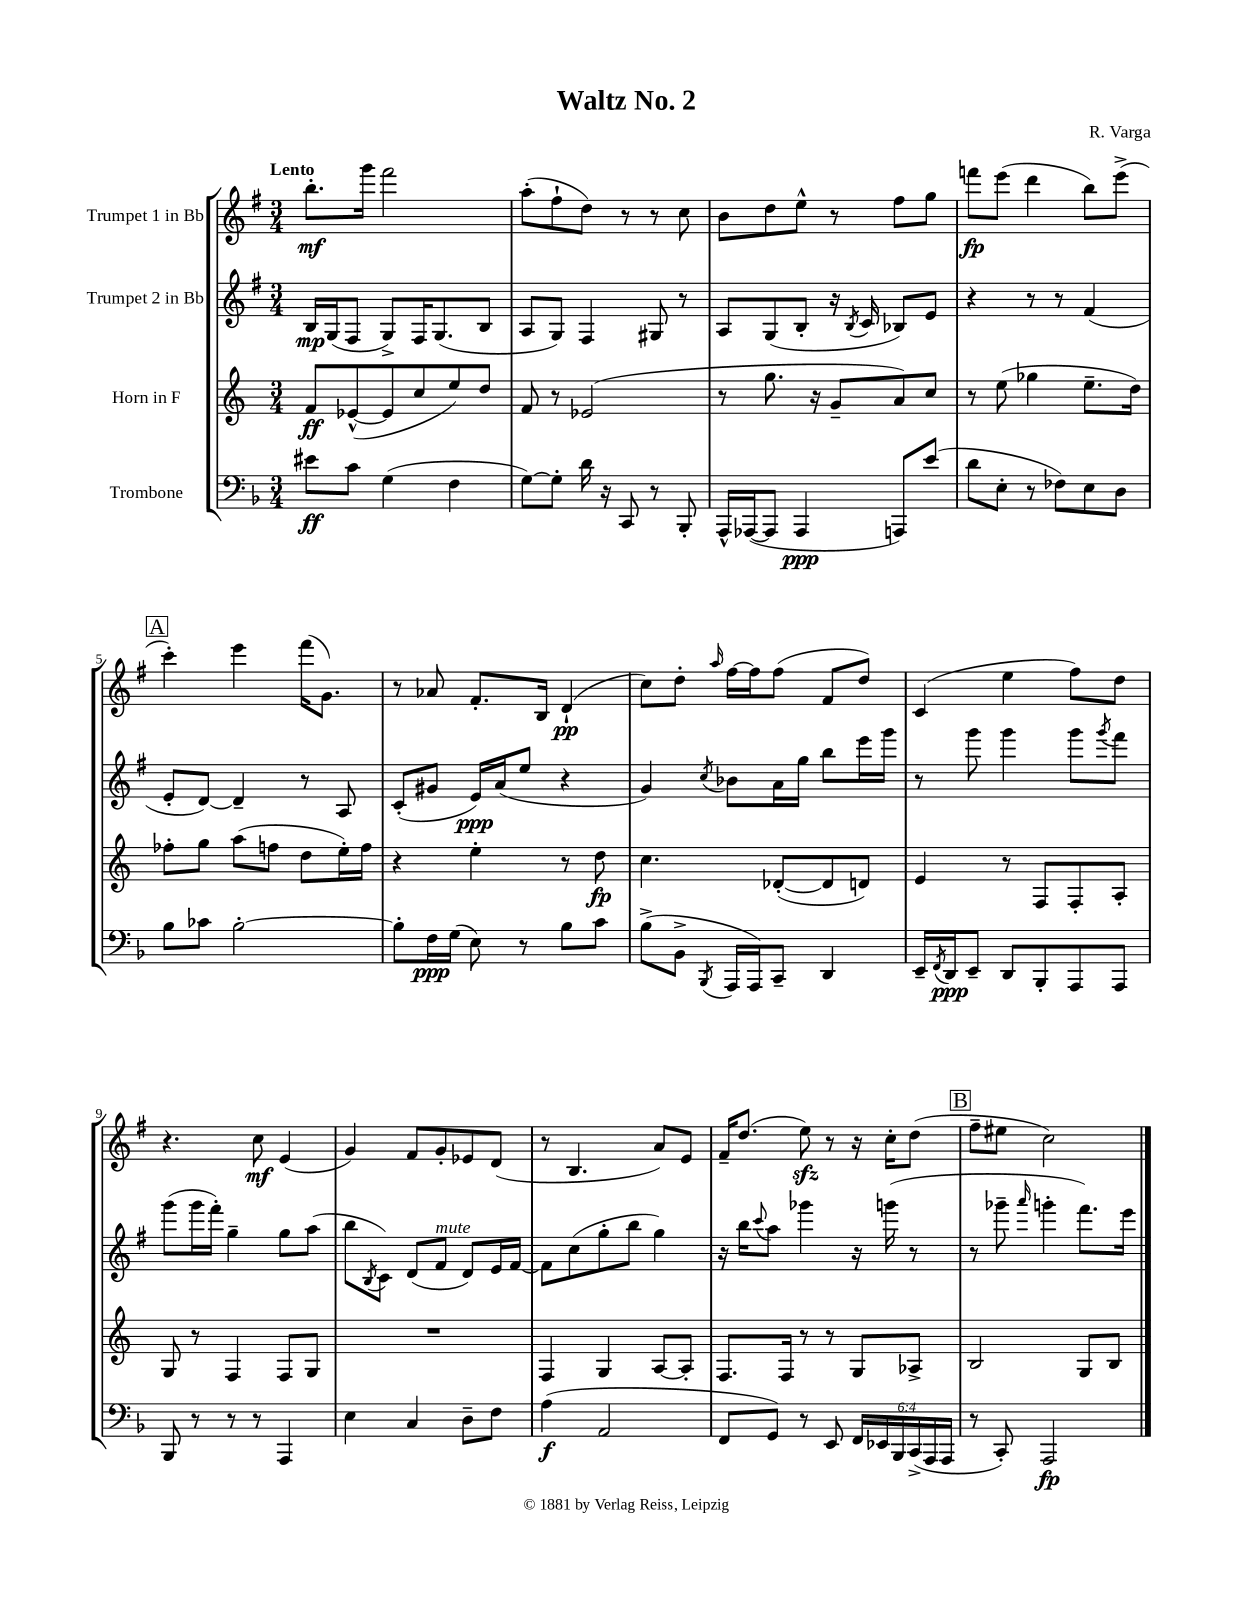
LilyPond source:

\header { title = "Waltz No. 2" composer = "R. Varga" }
<<
\new StaffGroup <<
\new Staff = "s0" \with { instrumentName = "Trumpet 1 in Bb" } {
    \clef treble \key g \major \numericTimeSignature \time 3/4 \tempo "Lento"
    b''8.-.\mf g'''16 fis'''2 |
    a''8-.( fis''8-! d''8) r8 r8 c''8 |
    b'8 d''8 e''8-^ r8 fis''8 g''8 |
    f'''8\fp e'''8( d'''4 b''8) e'''8->( |
    \mark \markup { \box "A" } c'''4-.) e'''4 fis'''16( g'8.) |
    r8 aes'8 fis'8.-. b16 d'4-!\pp( |
    c''8) d''8-. \grace { a''16 } fis''16~ fis''16 fis''8( fis'8 d''8) |
    c'4( e''4 fis''8) d''8 |
    r4. c''8\mf e'4( |
    g'4) fis'8 g'8-. ees'8 d'8( |
    r8 b4. a'8) e'8 |
    fis'16-- d''8.( e''8\sfz) r8 r16 c''16-. d''8( |
    \mark \markup { \box "B" } fis''8-- eis''8 c''2) \bar "|." |
}
\new Staff = "s1" \with { instrumentName = "Trumpet 2 in Bb" } {
    \clef treble \key g \major \numericTimeSignature \time 3/4
    b16\mp g16( fis8 g8->) fis16 g8.( b8 |
    a8 g8) fis4 gis8 r8 |
    a8 g8( b8-. r16 \acciaccatura { b8 } c'16 bes8) e'8 |
    r4 r8 r8 fis'4( |
    \mark \markup { \box "A" } e'8-. d'8~) d'4-- r8 a8 |
    c'8-.( gis'8 e'16\ppp) a'16( e''8 r4 |
    g'4) \acciaccatura { c''8 } bes'8 a'16 g''16 b''8 e'''16 g'''16 |
    r8 g'''8 g'''4 g'''8 \acciaccatura { g'''8 } fis'''8 |
    g'''8( g'''16 fis'''16-.) g''4-- g''8 a''8( |
    b''8 \acciaccatura { b8 } c'8) d'8( fis'8^\markup { \italic "mute" } d'8) e'16 fis'16~ |
    fis'8 c''8( g''8-. b''8 g''4) |
    r16 b''16 \appoggiatura { c'''8 } a''8 ges'''4 r16 g'''16( r8 |
    \mark \markup { \box "B" } r8 ges'''8-- \grace { a'''16 } g'''4-. fis'''8.) e'''16 \bar "|." |
}
\new Staff = "s2" \with { instrumentName = "Horn in F" } {
    \clef treble \key c \major \numericTimeSignature \time 3/4
    f'8\ff ees'8~-^( ees'8 c''8 e''8) d''8 |
    f'8 r8 ees'2( |
    r8 g''8. r16 g'8-- a'8) c''8 |
    r8 e''8( ges''4 e''8.-- d''16) |
    \mark \markup { \box "A" } fes''8-. g''8 a''8( f''8 d''8 e''16-.) f''16 |
    r4 e''4-. r8 d''8\fp |
    c''4. des'8~-.( des'8 d'8) |
    e'4 r8 f8 f8-. a8-. |
    g8 r8 f4 f8 g8 |
    R2. |
    f4 g4 a8~ a8-. |
    f8. f16 r8 r8 g8 aes8-> |
    \mark \markup { \box "B" } b2 g8 b8 \bar "|." |
}
\new Staff = "s3" \with { instrumentName = "Trombone" } {
    \clef bass \key f \major \numericTimeSignature \time 3/4 \override Staff.TupletNumber.text = #tuplet-number::calc-fraction-text
    eis'8\ff c'8 g4( f4 |
    g8~) g8-. d'16 r16 c,8 r8 bes,,8-. |
    a,,16-^ aes,,16~( aes,,8 aes,,4\ppp a,,8) e'8( |
    d'8 e8-. r8 fes8) e8 d8 |
    \mark \markup { \box "A" } bes8 ces'8 bes2~-. |
    bes8-. f16\ppp g16( e8) r8 bes8 c'8 |
    bes8->( bes,8-> \acciaccatura { bes,,8 } a,,16 a,,16) c,8-- d,4 |
    e,16-- \acciaccatura { f,8 } d,16\ppp e,8-- d,8 bes,,8-. a,,8 a,,8 |
    bes,,8 r8 r8 r8 a,,4 |
    e4 c4 d8-- f8 |
    a4\f( a,2 |
    f,8 g,8) r8 e,8 \tuplet 6/4 { f,16 ees,16 bes,,16 c,16->( a,,16 a,,16 } |
    \mark \markup { \box "B" } r8 c,8-.) a,,2\fp \bar "|." |
}
>>
>>
